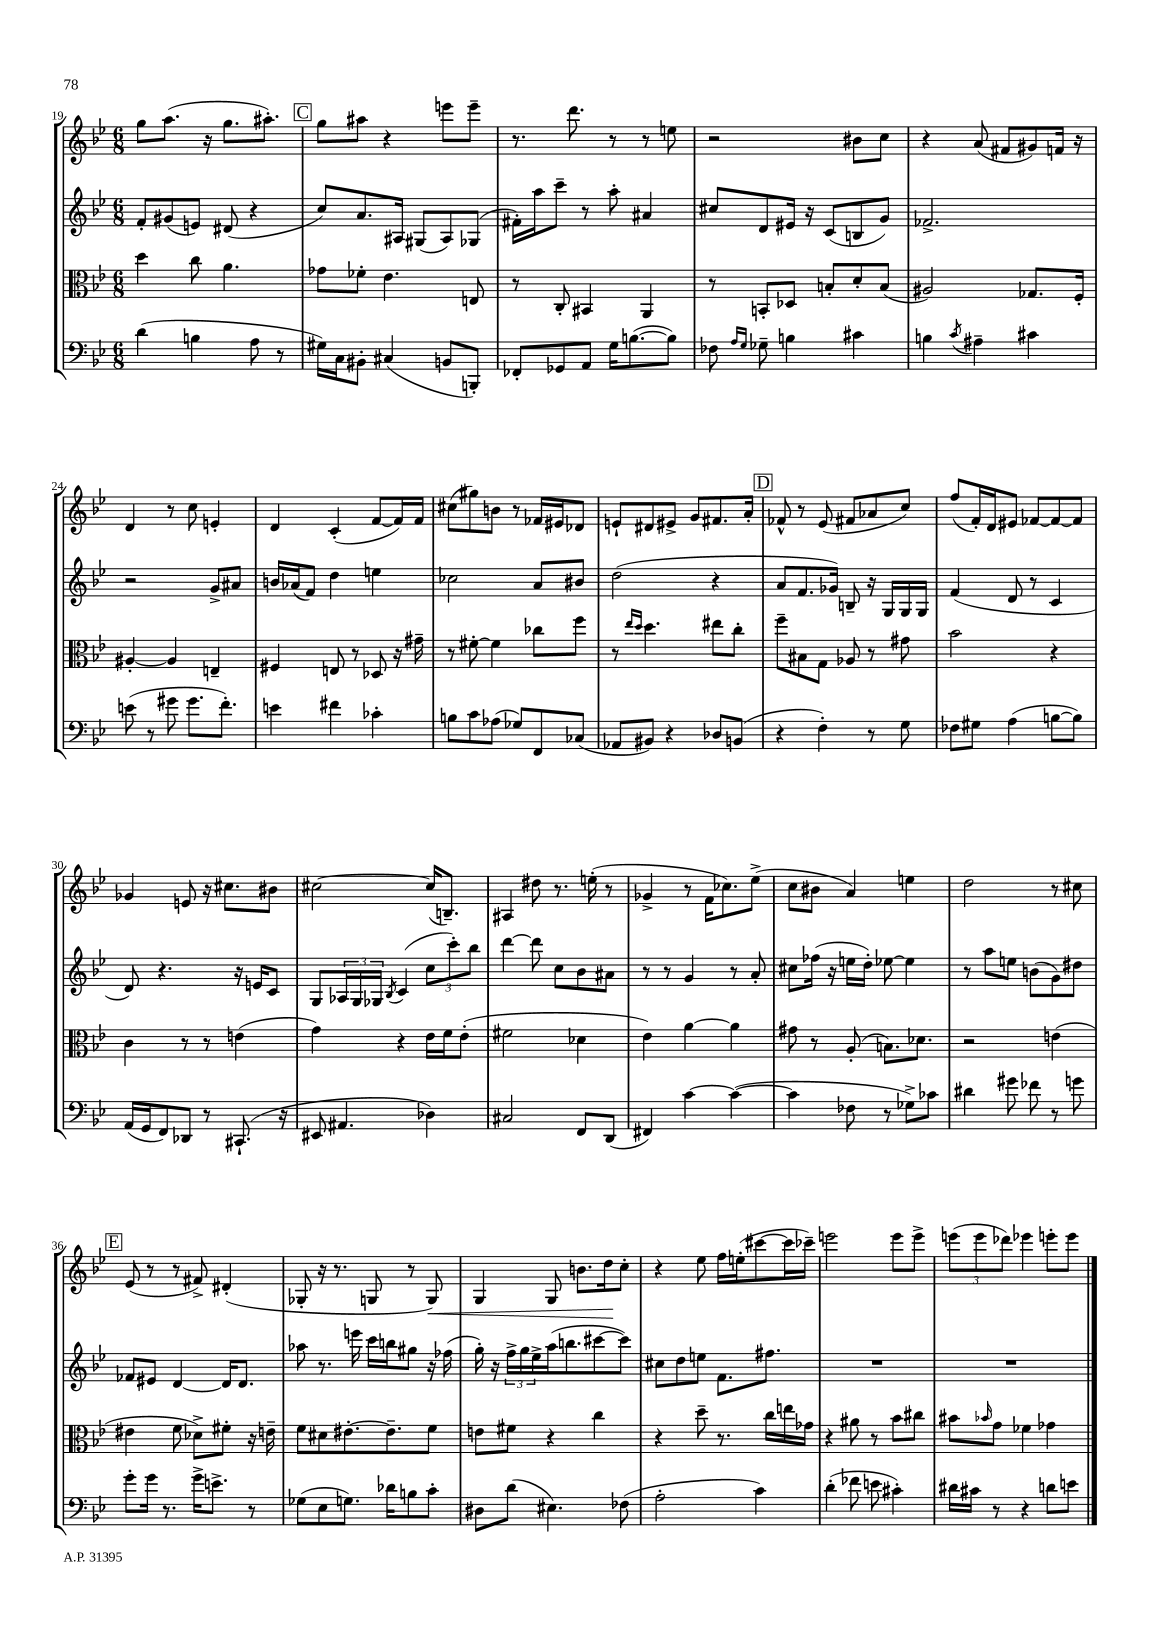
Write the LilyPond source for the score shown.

<<
\new StaffGroup <<
\new Staff = "s0" {
    \clef treble \key bes \major \numericTimeSignature \time 6/8
    g''8 a''8.( r16 g''8. ais''8.-.) |
    \mark \markup { \box "C" } g''8 ais''8 r4 e'''8 e'''8-- |
    r8. d'''8. r8 r8 e''8 |
    r2 bis'8 c''8 |
    r4 a'8( fis'8 gis'8) f'16 r16 |
    d'4 r8 c''8 e'4-. |
    d'4 c'4-.( f'8~ f'16) f'16 |
    cis''8( gis''8) b'8 r8 fes'16 eis'16 des'8 |
    e'8-! dis'8 eis'8-> g'8 fis'8. a'16-. |
    \mark \markup { \box "D" } fes'8-^ r8 ees'8( fis'8 aes'8 c''8) |
    f''8( f'16-.) d'16 eis'8 fes'8~ fes'8~ fes'8 |
    ges'4 e'8 r16 cis''8. bis'8 |
    cis''2~ cis''16( b8.--) |
    ais4 dis''8 r8. e''16-.( r8 |
    ges'4-> r8 f'16 ces''8.) ees''8->( |
    c''8 bis'8 a'4) e''4 |
    d''2 r8 cis''8 |
    \mark \markup { \box "E" } ees'8( r8 r8 fis'8->) dis'4-.( |
    ges8-. r16 r8. g8 r8 g8\<) |
    g4 g8 b'8. d''16\! c''8-. |
    r4 ees''8 f''16 e''16-.( cis'''8~ cis'''16 ces'''16--) |
    e'''2 e'''8 e'''8-> |
    \tuplet 3/2 { e'''8( e'''8 des'''8) } ees'''4 e'''8-. e'''8 \bar "|." |
}
\new Staff = "s1" {
    \clef treble \key bes \major \numericTimeSignature \time 6/8
    f'8-. gis'8( e'8) dis'8( r4 |
    \mark \markup { \box "C" } c''8) a'8. ais16 gis8( ais8) ges8( |
    fis'16-.) a''16 c'''8-- r8 a''8-. ais'4 |
    cis''8 d'8 eis'16 r16 c'8( b8 g'8) |
    fes'2.-> |
    r2 g'8-> ais'8 |
    b'16 aes'16( f'8) d''4 e''4 |
    ces''2 a'8 bis'8 |
    d''2( r4 |
    \mark \markup { \box "D" } a'8 f'8. ges'16) b8-- r16 g16 g16 g16 |
    f'4( d'8 r8 c'4 |
    d'8) r4. r16 e'16 c'8 |
    g8 \tuplet 3/2 { aes16 g16 ges16 } \acciaccatura { bes8 } c'4( \tuplet 3/2 { c''8 c'''8-.) bes''8 } |
    d'''4~ d'''8 c''8 bes'8 ais'8 |
    r8 r8 g'4 r8 a'8-. |
    cis''8 fes''16( r16 e''16 d''16-.) ees''8~ ees''4 |
    r8 a''8 e''8 b'8( g'8) dis''8 |
    \mark \markup { \box "E" } fes'8 eis'8 d'4~ d'16 d'8. |
    aes''8 r8. e'''16 c'''16 b''16 gis''8 r16 fes''16( |
    g''16-.) r16 \tuplet 3/2 { f''16-> g''16 ees''16-> } a''16( b''8. cis'''8~ cis'''8) |
    cis''8 d''8 e''8 f'8. fis''8. |
    R2. |
    R2. \bar "|." |
}
\new Staff = "s2" {
    \clef alto \key bes \major \numericTimeSignature \time 6/8
    d''4 c''8 a'4. |
    \mark \markup { \box "C" } ges'8 fes'8-. ees'4. e8 |
    r8 c8-. bis,4 a,4 |
    r8 b,8-. des8 b8-. d'8-. b8( |
    ais2) ges8. f16-. |
    ais4~-. ais4 e4-- |
    fis4 e8 r8 des8 r16 gis'16-- |
    r8 fis'8~-. fis'4 ces''8 f''8 |
    r8 \grace { ees''16 d''16 } d''4. eis''8 c''8-. |
    \mark \markup { \box "D" } f''8-- bis8 g8 aes8 r8 gis'8 |
    bes'2 r4 |
    c'4 r8 r8 e'4( |
    g'4) r4 ees'16 f'16 ees'8-.( |
    fis'2 des'4 |
    ees'4) a'4~ a'4 |
    gis'8 r8 a8-.( b8.) des'8. |
    r2 e'4( |
    \mark \markup { \box "E" } eis'4 f'8 des'8->) fis'8-. r16 e'16-- |
    f'8 dis'8 eis'8.~-. eis'8.-- f'8 |
    e'8 fis'8 r4 c''4 |
    r4 d''8-- r8. c''16 e''16 ges'16 |
    r4 ais'8 r8 bes'8 cis''8 |
    bis'8 \grace { bes'16 } g'8 fes'4 ges'4 \bar "|." |
}
\new Staff = "s3" {
    \clef bass \key bes \major \numericTimeSignature \time 6/8
    d'4( b4 a8 r8 |
    \mark \markup { \box "C" } gis16) c16 bis,8-. cis4( b,8 b,,8-.) |
    fes,8-. ges,8 a,8 g16 b8.~( b8) |
    fes8 \grace { a16 g16 } ges8-- b4 cis'4 |
    b4 \acciaccatura { c'8 } ais4-- cis'4 |
    e'8( r8 gis'8 gis'8. f'8.-.) |
    e'4 fis'4 ces'4-. |
    b8 c'8 aes8( ges8) f,8 ces8( |
    aes,8 bis,8) r4 des8 b,8( |
    \mark \markup { \box "D" } r4 f4-.) r8 g8 |
    fes8 gis8 a4( b8~ b8) |
    a,16( g,16 f,8) des,8 r8 cis,8.-!( r16 |
    eis,8 ais,4. des4) |
    cis2 f,8 d,8( |
    fis,4) c'4~ c'4~( |
    c'4 fes8 r8 ges8->) ces'8 |
    dis'4 gis'8 fes'8 r8 g'8 |
    \mark \markup { \box "E" } g'8-. g'16 r8. g'16-> e'8.-> r8 |
    ges8( ees8 g8.) des'16 b8 c'8-. |
    dis8 d'8( eis4.) fes8( |
    a2-. c'4) |
    d'4-.( fes'8 e'8 cis'4-.) |
    dis'16 cis'16 r8 r4 d'8 e'8 \bar "|." |
}
>>
>>
\layout { \context { \Score currentBarNumber = #19 } }
